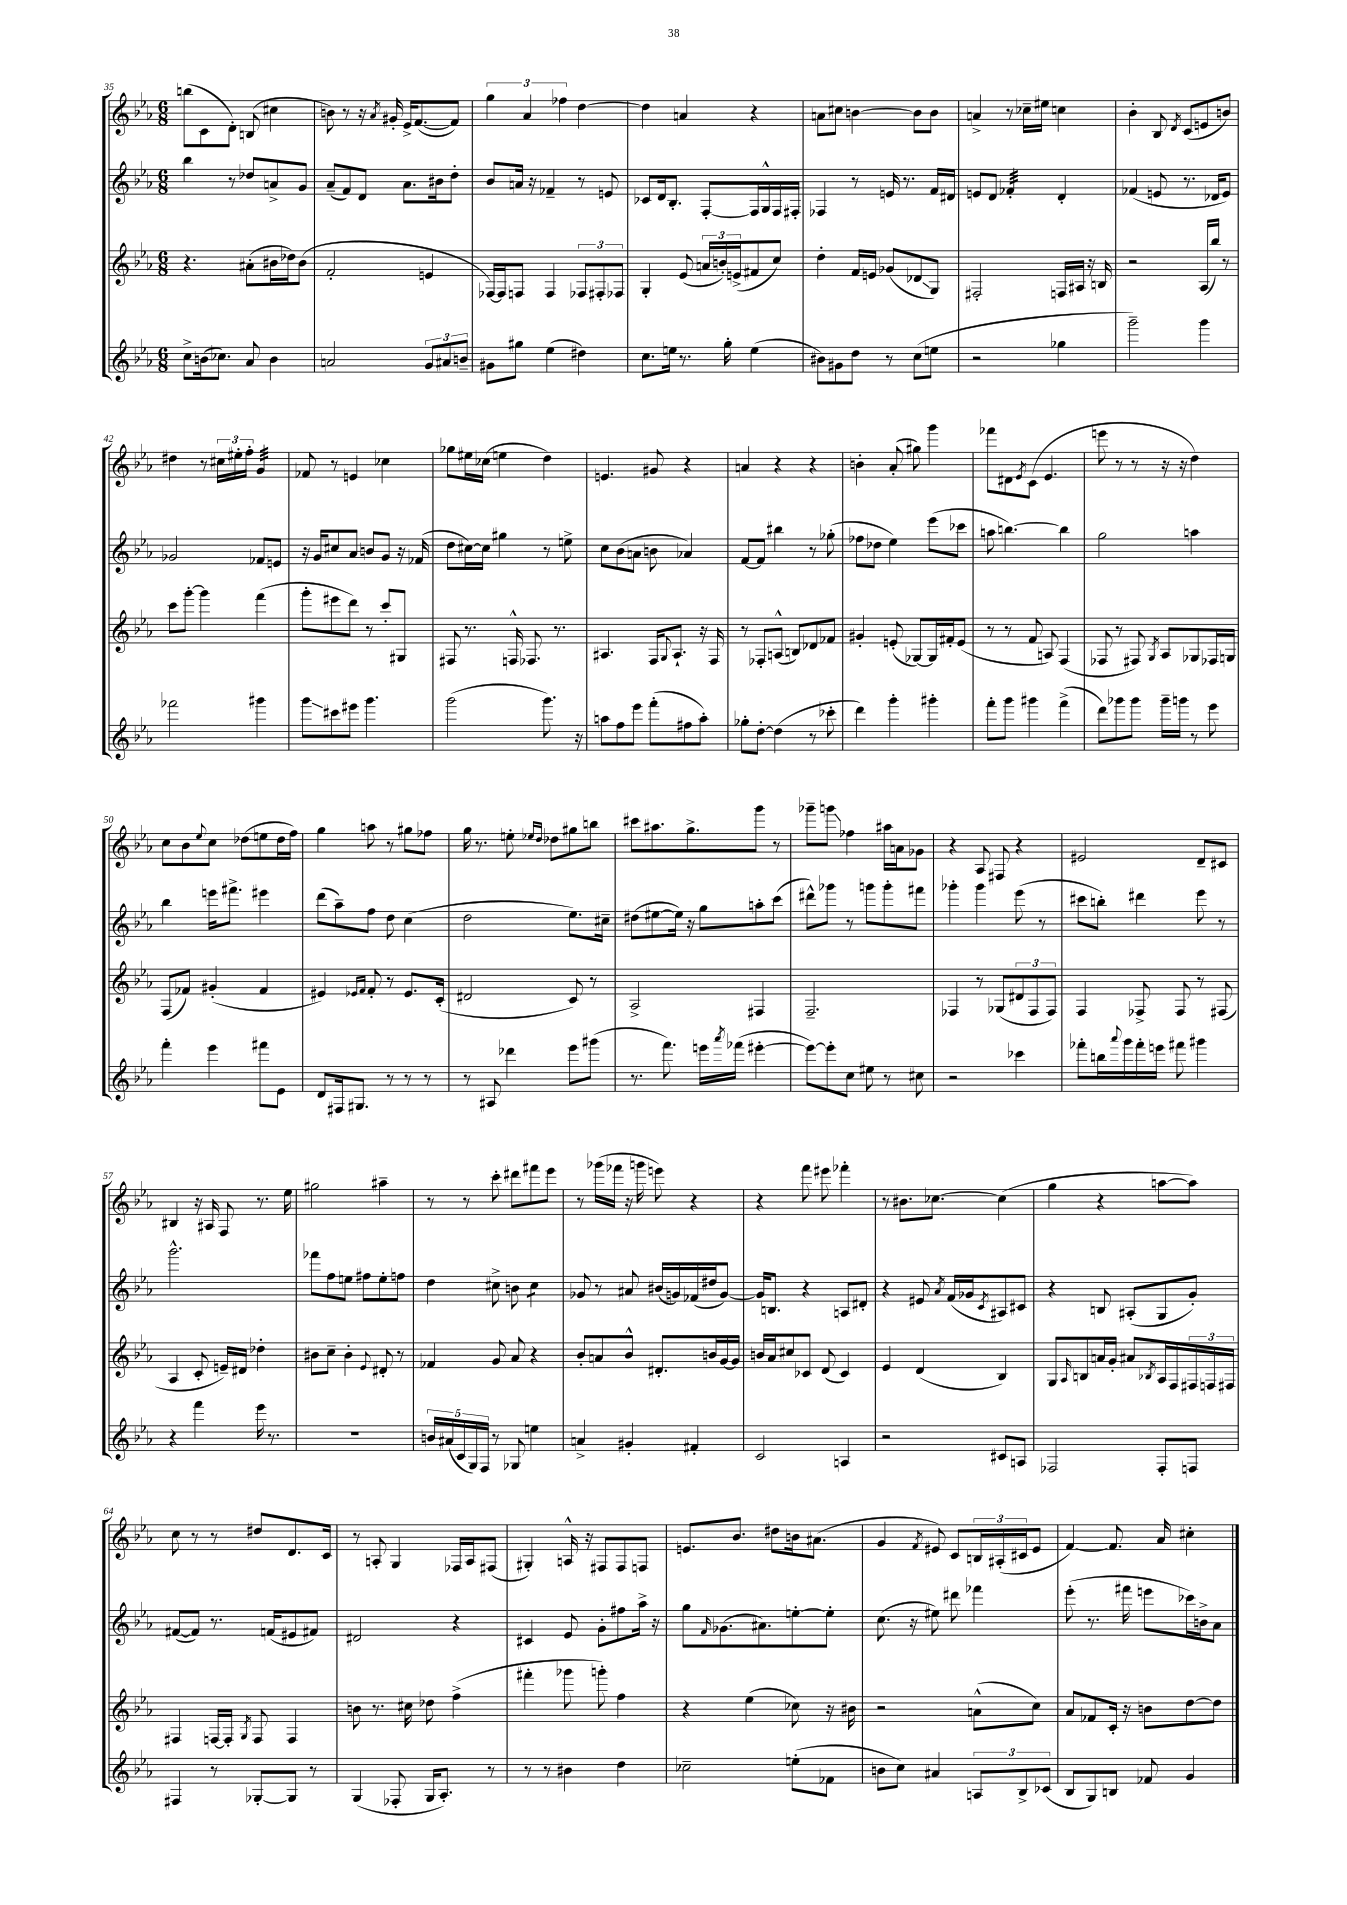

**kern	**kern	**kern	**kern
*staff4	*staff3	*staff2	*staff1
*clefG2	*clefG2	*clefG2	*clefG2
*k[b-e-a-]	*k[b-e-a-]	*k[b-e-a-]	*k[b-e-a-]
*M6/8	*M6/8	*M6/8	*M6/8
8cc^\L	4.r	4bb-\	(8bb\L
(16b\k	.	.	8c\
8.cc-\J)	.	.	.
.	.	8r	8d'\J)
8a-/	(8a#'\L	8dd-/L	(8B/
4b\	16b#\L	8a^/	4cc#\
.	16dd-\J)	.	.
.	(8b#\J	8g/J	.
=	=	=	=
2a/	2f'/	(8a-~/L	8b\)
.	.	8f/)	8r
.	.	8d/J	16r
.	.	.	8qa-/
.	.	.	16g#'/
.	.	8.a-\L	16e-^/LK
.	.	.	([8.f/
12g/L	4e/	.	.
.	.	16b#\k	.
12a#/	.	.	.
.	.	8dd'\J	8f/]J)
12b~/J	.	.	.
=	=	=	=
8g#\L	[16F-/LL)	8b-/L	6gg\
.	16F-/]J	.	.
8gg#\J	8F/J	16a/Jk	.
.	.	.	6a-/
.	.	16r	.
(4ee-\	4F/	4f-~/	.
.	.	.	6ff-\
4dd#\)	12F-/L	8r	[4dd\
.	12F#'/	.	.
.	.	8e/	.
.	12F-/J	.	.
=	=	=	=
8.cc\L	4G'/	8c-/L	4dd\]
.	.	16d/k	.
16ee\Jk	.	8.B-'/J	.
8.r	(8e-/	.	4a/
.	24a/LL	[8F'/L	.
.	24b'/)	.	.
16gg'\	.	.	.
.	(24e^/J	.	.
(4ee\	8f#/	16F/]L	4r
.	.	16G^^/	.
.	8cc/J)	16F/	.
.	.	16F#'/JJ	.
=	=	=	=
8b#\L)	4dd'\	4F-/	8a\L
8g#\	.	.	8cc#\J
8dd\J	16f/LL	8r	[4b\
.	16e/JJ	.	.
8r	(8g-/L	16e/	.
.	.	8.r	.
(8cc\L	8d-/	.	8b\]L
8ee\J	8G/J)	16f/LL	8b\J
.	.	16d#/JJ	.
=	=	=	=
2r	2F#'/	8e/L	4a^/
.	.	8d/J	.
.	.	4f-'/	8r
.	.	.	16cc-~\LL
.	.	.	16ee#\JJ
4gg-\	16F/LL	4d'/	4cc\
.	16A#/JJ	.	.
.	16r	.	.
.	16B/	.	.
=	=	=	=
2ggg~\)	2r	(4f-/	4b-'\
.	.	8e/	8B-/
.	.	.	8qd/
.	.	8.r	(8c/L
4ggg\	(16A-/LL	.	8e/
.	16bb-/JJ)	16d-/LK	.
.	8r	8e/J)	8b/J)
=	=	=	=
2fff-\	8ccc\L	2g-/	4dd#\
.	[8ggg'\J	.	.
.	4ggg\]	.	8r
.	.	.	24cc#\LL
.	.	.	24ee#'\
.	.	.	24ff'\JJ
4ggg#\	(4fff\	8f-/L	4g/
.	.	8e/J	.
=	=	=	=
8ggg\L	8ggg'\L	16r	8f-/
.	.	16g/LK	.
8ccc#\	8eee#\	8cc#/	8r
8eee#\J	8ddd\J)	8a-/J	4e/
4.ggg\	8r	8b/L	.
.	8ccc'/L	8g/J	4cc-\
.	8G#/J	16r	.
.	.	(16f-/	.
=	=	=	=
(2ggg\	8F#/	8dd\L	8gg-\L
.	8.r	[16cc#\L)	16ee#\L
.	.	16cc#\]JJ	(16cc-\JJ
.	.	4gg#\	4ee\
.	16F^^/	.	.
.	8.F-/	.	.
8.ggg\)	.	8r	4dd\)
.	8.r	.	.
.	.	8ee^\	.
16r	.	.	.
=	=	=	=
8aa\L	4.A#/	8cc\L	4.e/
8ff\	.	(8b-\	.
8eee-\J	.	8a\J	.
(8fff'\L	16F/LK	8b\	8g#/
.	8qqG/	.	.
.	8.A#`/J	.	.
8ff#\	.	4a-/)	4r
8aa'\J)	16r	.	.
.	16F/	.	.
=	=	=	=
8gg-'\L	8r	[8f/L	4a/
[8dd'\J	8F-'/L	8f/]J	.
(4dd\]	(8A^^/J	4bb#\	4r
.	8B/L)	.	.
8r	8d-/	8r	4r
8ccc-'\	8f-/J	(8gg-'\	.
=	=	=	=
4ddd\)	4g#'/	8ff-\L	4b'\
.	.	8dd-\J	.
4ggg'\	(8e'/	4ee-\)	(8a-'/
.	[8G-/L)	.	8gg#\)
4ggg#'\	16G-/]L	(8eee-\L	4ggg\
.	16f#'/J	.	.
.	(8e/J	8ccc-\J	.
=	=	=	=
8fff'\L	8r	8aa\	8fff-\L
8ggg\J	8r	[4.bb\)	8d#\
.	.	.	8qe-/
4ggg#\	8f/	.	(8c\J
.	8A/)	.	4.e-/
(4fff^\	(4F/	4bb\]	.
=	=	=	=
8ddd\L)	8F-/	2gg\	8eee\
8ggg-\	8r	.	8r
8ggg-\J	8F#/)	.	8r
.	8qG/	.	.
16ggg-~\LL	8A-/L	.	16r
16ggg\JJ	.	.	16r
8r	8G-/	4aa\	4dd\)
8eee-\	16F-/L	.	.
.	16G/JJ	.	.
=	=	=	=
4fff'\	(8F/L	4bb-\	8cc\L
.	8f-/J)	.	8b-\
.	.	.	8qqee-/
4eee-\	(4g#'/	16eee\LK	8cc\J
.	.	8.fff#^\J	.
.	.	.	(8dd-\L
8fff#\L	4f-/	4eee#\	8ee\
8e-\J	.	.	16dd-\L
.	.	.	16ff\JJ)
=	=	=	=
8d/L	4e#/)	(8ddd\L	4gg\
16F#/k	.	8aa-~\)	.
8.G#/J	.	.	.
.	16qqe-/LL	.	.
.	16qqf/JJ	.	.
.	8f'/	8ff\J	8aa\
8r	8r	8dd\	8r
8r	8.e-/L	(4cc\	8gg#\L
8r	.	.	8ff-\J
.	(16c'/Jk	.	.
=	=	=	=
8r	2d#/	2dd\	16gg\
.	.	.	8.r
8A#/	.	.	.
4ddd-\	.	.	8ee'\
.	.	.	16qqee-/LL
.	.	.	16qqdd/JJ
.	.	.	8dd-\L
8eee-\L	8c/)	8.ee-\L)	8gg#\
(8ggg#\J	8r	.	8bb\J
.	.	16cc#~\Jk	.
=	=	=	=
8.r	2A-^/	(8dd#\L	8ccc#\L
.	.	[8ee#\	8.aa#\
8.fff\)	.	.	.
.	.	16ee#\]Jk)	.
.	.	16r	8.gg^\
16eee\LL	.	8gg\L	.
8qaaa-/	.	.	.
(16fff-\JJ	.	.	.
[4eee#'\	4F#/	8aa'\	8ggg\J
.	.	(8ccc\J	8r
=	=	=	=
8eee#\_L)	2.F~/	8ddd#^^\L)	8ggg-~\L
8eee#'\]	.	8ggg-\J	8ggg\J
8cc\J	.	8r	4ff-\
8ee#\	.	8ggg\L	.
8r	.	8ggg'\	16aa#\LL
.	.	.	16a\J
8cc#\	.	8fff#\J	8g-\J
=	=	=	=
2r	4F-/	4ggg-'\	4r
.	8r	4ggg-\	8A-/
.	(8G-/L	.	8F#/
4ccc-\	12d#/	(8eee-\	4r
.	12F-/	.	.
.	.	8r	.
.	12F-/J)	.	.
=	=	=	=
8fff-'\L	4F/	8ccc#\L	2e#/
16bb\L	.	8bb'\J)	.
8qqaaa-/	.	.	.
16ggg\	.	.	.
16fff-'\	8F-^/	4ddd#\	.
16eee\JJ	.	.	.
8fff#\	8F-/	.	.
4ggg#\	8r	8eee-\	8d~/L
.	(8F#/	8r	8c#/J
=	=	=	=
4r	4A-/	2.ggg^^\	4B#/
4fff\	8c'/	.	16r
.	.	.	16A#/
.	16e~/LL)	.	8F/
.	16d#/JJ	.	.
16eee-\	4dd-'\	.	8.r
8.r	.	.	.
.	.	.	16ee-\
=	=	=	=
2.r	8b#\L	8fff-\L	2gg#\
.	8cc~\J	8ff\	.
.	4b#'\	8ee\J	.
.	.	8ff#\L	.
.	8qqe-/	.	.
.	8d#'/	8ee'\	4aa#~\
.	8r	8ff\J	.
=	=	=	=
20b/LL	4f-/	4dd\	8r
(20a#/	.	.	.
20c/	.	.	.
.	.	.	8r
20G/)	.	.	.
20F/JJ	.	.	.
8r	8g/	8cc#^\	8ccc'\
8G-/	8a-/	8b\	8ddd#\L
4ee\	4r	4cc#\	8fff#\
.	.	.	8eee-\J
=	=	=	=
4a^/	8b-'/L	8g-/	8r
.	8a/	8r	(16ggg-\LL
.	.	.	16fff-\JJ
4g#'/	8b-^^/J	8a#/	16r
.	.	.	16ggg\
.	8.d#'/L	(16b#/LL	8eee\)
.	.	16g/)	.
4f#'/	.	(16f-/	4r
.	16b/L	16dd#/J	.
.	[16g/	[8g/J)	.
.	16g/]JJ	.	.
=	=	=	=
2c/	16b/LL	16g/]LK	4r
.	16a-/J	8.B/J	.
.	8cc#/	.	.
.	8c-/J	4r	8fff\
.	(8d/	.	8eee#\
4A/	4c-/)	8A/L	4fff-'\
.	.	8d#'/J	.
=	=	=	=
2r	4e-/	4r	8r
.	.	.	8.b#\L
.	(4d/	8e#/	.
.	.	.	[8.cc-\J
.	.	8qa-/	.
.	.	(16f/LL	.
.	.	16g-/J	.
.	.	8qc/	.
8c#/L	4B-/)	8A#/)	(4cc-\]
8A/J	.	8c#/J	.
=	=	=	=
2F-/	8G/L	4r	4gg\
.	16qqA-/	.	.
.	8B/	.	.
.	16a/L	8B/	4r
.	16g'/JJ	.	.
.	8a#/L	(8A#'/L	.
.	8qB-/	.	.
8F-'/L	16A-/L	8G/	[8aa\L
.	16F/	.	.
8F/J	24F#/	8g'/J)	8aa\]J)
.	24F/	.	.
.	24F#/JJ	.	.
=	=	=	=
4F#/	4F#/	([8f#/L	8cc\
.	.	8f#/]J)	8r
8r	[16F/LL	8.r	8r
.	16F'/]JJ	.	.
.	8qG/	.	.
[8G-'/L	8F/	.	8dd#/L
.	.	(16f/LK	.
8G-/]J	4F/	8e#/	8.d/
8r	.	8f#/J)	.
.	.	.	16c/Jk
=	=	=	=
(4G/	8b\	2d#/	8r
.	8.r	.	8A'/
8F-'/	.	.	4G/
.	16cc#\	.	.
16G/LK	8dd-\	.	.
8.A-'/J)	.	.	.
.	(4ff^\	4r	16F-/LL
.	.	.	16A/J
8r	.	.	(8F#/J
=	=	=	=
8r	4fff#'\	4c#/	4G#'/)
8r	.	.	.
4b#\	8ggg-\	8e-/	16A^^/
.	.	.	16r
.	8ggg'\)	8g'\L	8F#/L
4dd\	4ff\	8ff#\	8F#/
.	.	16aa-^\Jk	8F/J
.	.	16r	.
=	=	=	=
2cc-~\	4r	8gg\L	8.e/L
.	.	16qqf/	.
.	.	(8.g-\	.
.	.	.	8.b-/J
.	(4ee-\	.	.
.	.	8.a#\)	.
.	.	.	8dd#\L
(8ee'\L	8cc-\)	[8ee'\	16b\k
.	.	.	(8.a#\J
8f-\J	16r	8ee'\]J	.
.	16b#\	.	.
=	=	=	=
8b\L	2r	(8.cc\	4g/
8cc\J)	.	.	.
.	.	16r	.
.	.	.	8qf/
4a#/	.	8ee#\)	8e#/)
.	.	8ddd#\	8c/L
12A/L	(8a^^\L	4fff-\	24B/L
.	.	.	(24A#'/
12B-^/	.	.	24c#/J
.	8cc\J)	.	8e#/J
(12c-/J	.	.	.
=	=	=	=
8B-/L	8a-/L	(8eee-'\	[4f/)
8G/)	8f-/	8.r	.
8B/J	16c'/Jk	.	8.f/]
.	16r	16fff#\	.
8f-/	8b\L	8eee\L	.
.	.	.	16a-/
4g/	[8dd\	16ccc-\L)	4cc#'\
.	.	16b^\J	.
.	8dd\]J	8a-\J	.
==	==	==	==
*-	*-	*-	*-
